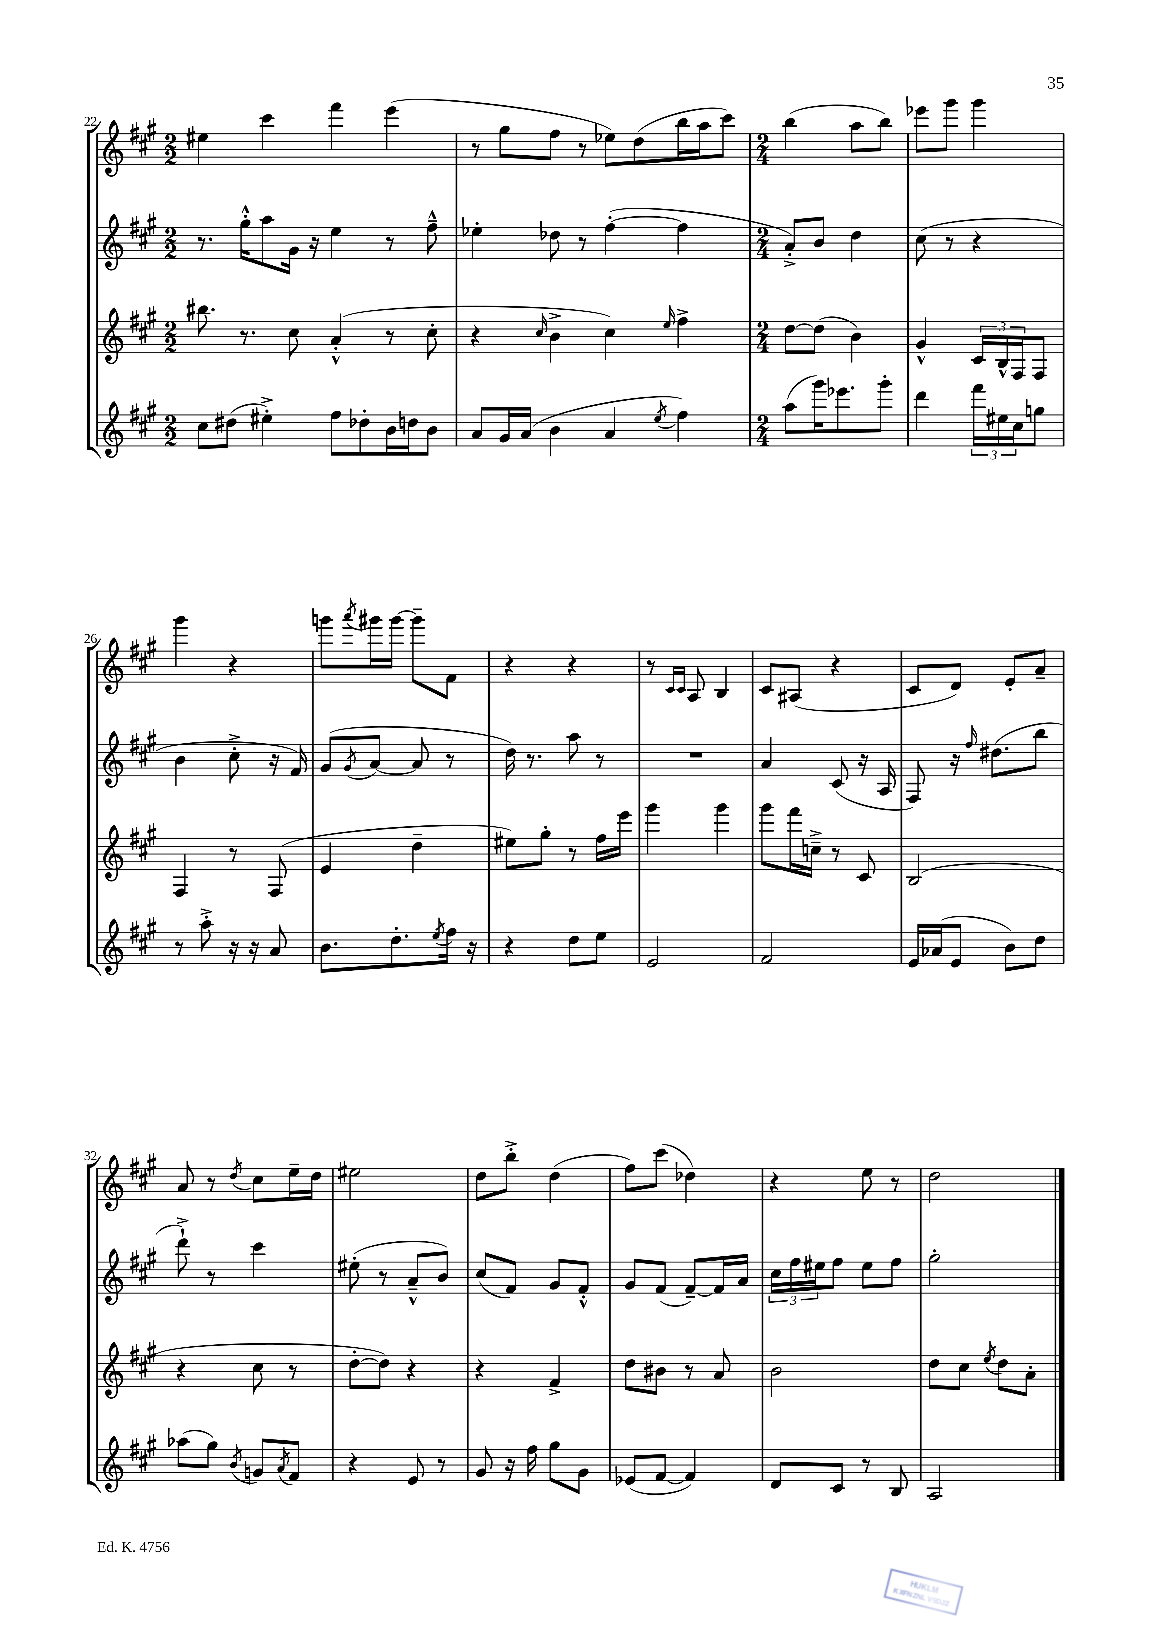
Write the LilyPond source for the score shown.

<<
\new StaffGroup <<
\new Staff = "s0" {
    \clef treble \key a \major \numericTimeSignature \time 2/2
    eis''4 cis'''4 fis'''4 e'''4( |
    r8 gis''8 fis''8 r8 ees''8) d''8( b''16 a''16 cis'''8) |
    \numericTimeSignature \time 2/4 b''4( a''8 b''8) |
    ees'''8 gis'''8 gis'''4 |
    gis'''4 r4 |
    g'''8 \acciaccatura { a'''8 } gis'''16 gis'''16~ gis'''8-- fis'8 |
    r4 r4 |
    r8 \grace { cis'16 cis'16 } a8 b4 |
    cis'8 ais8( r4 |
    cis'8 d'8) e'8-. a'8-- |
    a'8 r8 \acciaccatura { d''8 } cis''8 e''16-- d''16 |
    eis''2 |
    d''8 b''8-.-> d''4( |
    fis''8) cis'''8( des''4) |
    r4 e''8 r8 |
    d''2 \bar "|." |
}
\new Staff = "s1" {
    \clef treble \key a \major \numericTimeSignature \time 2/2
    r8. gis''16-.-^ a''8 gis'16 r16 e''4 r8 fis''8---^ |
    ees''4-. des''8 r8 fis''4~-.( fis''4 |
    \numericTimeSignature \time 2/4 a'8-.->) b'8 d''4 |
    cis''8( r8 r4 |
    b'4 cis''8-.-> r16 fis'16) |
    gis'8( \acciaccatura { gis'8 } a'8~ a'8 r8 |
    d''16) r8. a''8 r8 |
    R2 |
    a'4 cis'8( r16 a16 |
    fis8) r16 \grace { fis''16 } dis''8.( b''8 |
    d'''8-!->) r8 cis'''4 |
    eis''8-.( r8 a'8---^ b'8) |
    cis''8( fis'8) gis'8 fis'8-.-^ |
    gis'8 fis'8( fis'8~--) fis'16 a'16 |
    \tuplet 3/2 { cis''16 fis''16 eis''16 } fis''8 eis''8 fis''8 |
    gis''2-. \bar "|." |
}
\new Staff = "s2" {
    \clef treble \key a \major \numericTimeSignature \time 2/2
    bis''8. r8. cis''8 a'4-.-^( r8 cis''8-. |
    r4 \grace { cis''16 } b'4-> cis''4) \grace { e''16 } fis''4-> |
    \numericTimeSignature \time 2/4 d''8~ d''8( b'4) |
    gis'4-^ \tuplet 3/2 { cis'16 b16-^ fis16 } fis8 |
    fis4 r8 fis8( |
    e'4 d''4-- |
    eis''8) gis''8-. r8 fis''16 e'''16 |
    gis'''4 gis'''4 |
    gis'''8 fis'''16 c''16---> r8 cis'8 |
    b2( |
    r4 cis''8 r8 |
    d''8~-. d''8) r4 |
    r4 fis'4-> |
    d''8 bis'8 r8 a'8 |
    b'2 |
    d''8 cis''8 \acciaccatura { e''8 } d''8 a'8-. \bar "|." |
}
\new Staff = "s3" {
    \clef treble \key a \major \numericTimeSignature \time 2/2
    cis''8 dis''8( eis''4-.->) fis''8 des''8-. b'16 d''16 b'8 |
    a'8 gis'16 a'16( b'4 a'4 \acciaccatura { e''8 } fis''4) |
    \numericTimeSignature \time 2/4 a''8( gis'''16) ees'''8. gis'''8-. |
    d'''4 \tuplet 3/2 { fis'''16 eis''16 cis''16 } g''8 |
    r8 a''8-.-> r16 r16 a'8 |
    b'8. d''8.-. \acciaccatura { e''8 } fis''16 r16 |
    r4 d''8 e''8 |
    e'2 |
    fis'2 |
    e'16 aes'16( e'8 b'8) d''8 |
    aes''8( gis''8) \acciaccatura { b'8 } g'8 \acciaccatura { a'8 } fis'8 |
    r4 e'8 r8 |
    gis'8 r16 fis''16 gis''8 gis'8 |
    ees'8( fis'8~ fis'4) |
    d'8 cis'8 r8 b8 |
    a2 \bar "|." |
}
>>
>>
\layout { \context { \Score currentBarNumber = #22 } }
